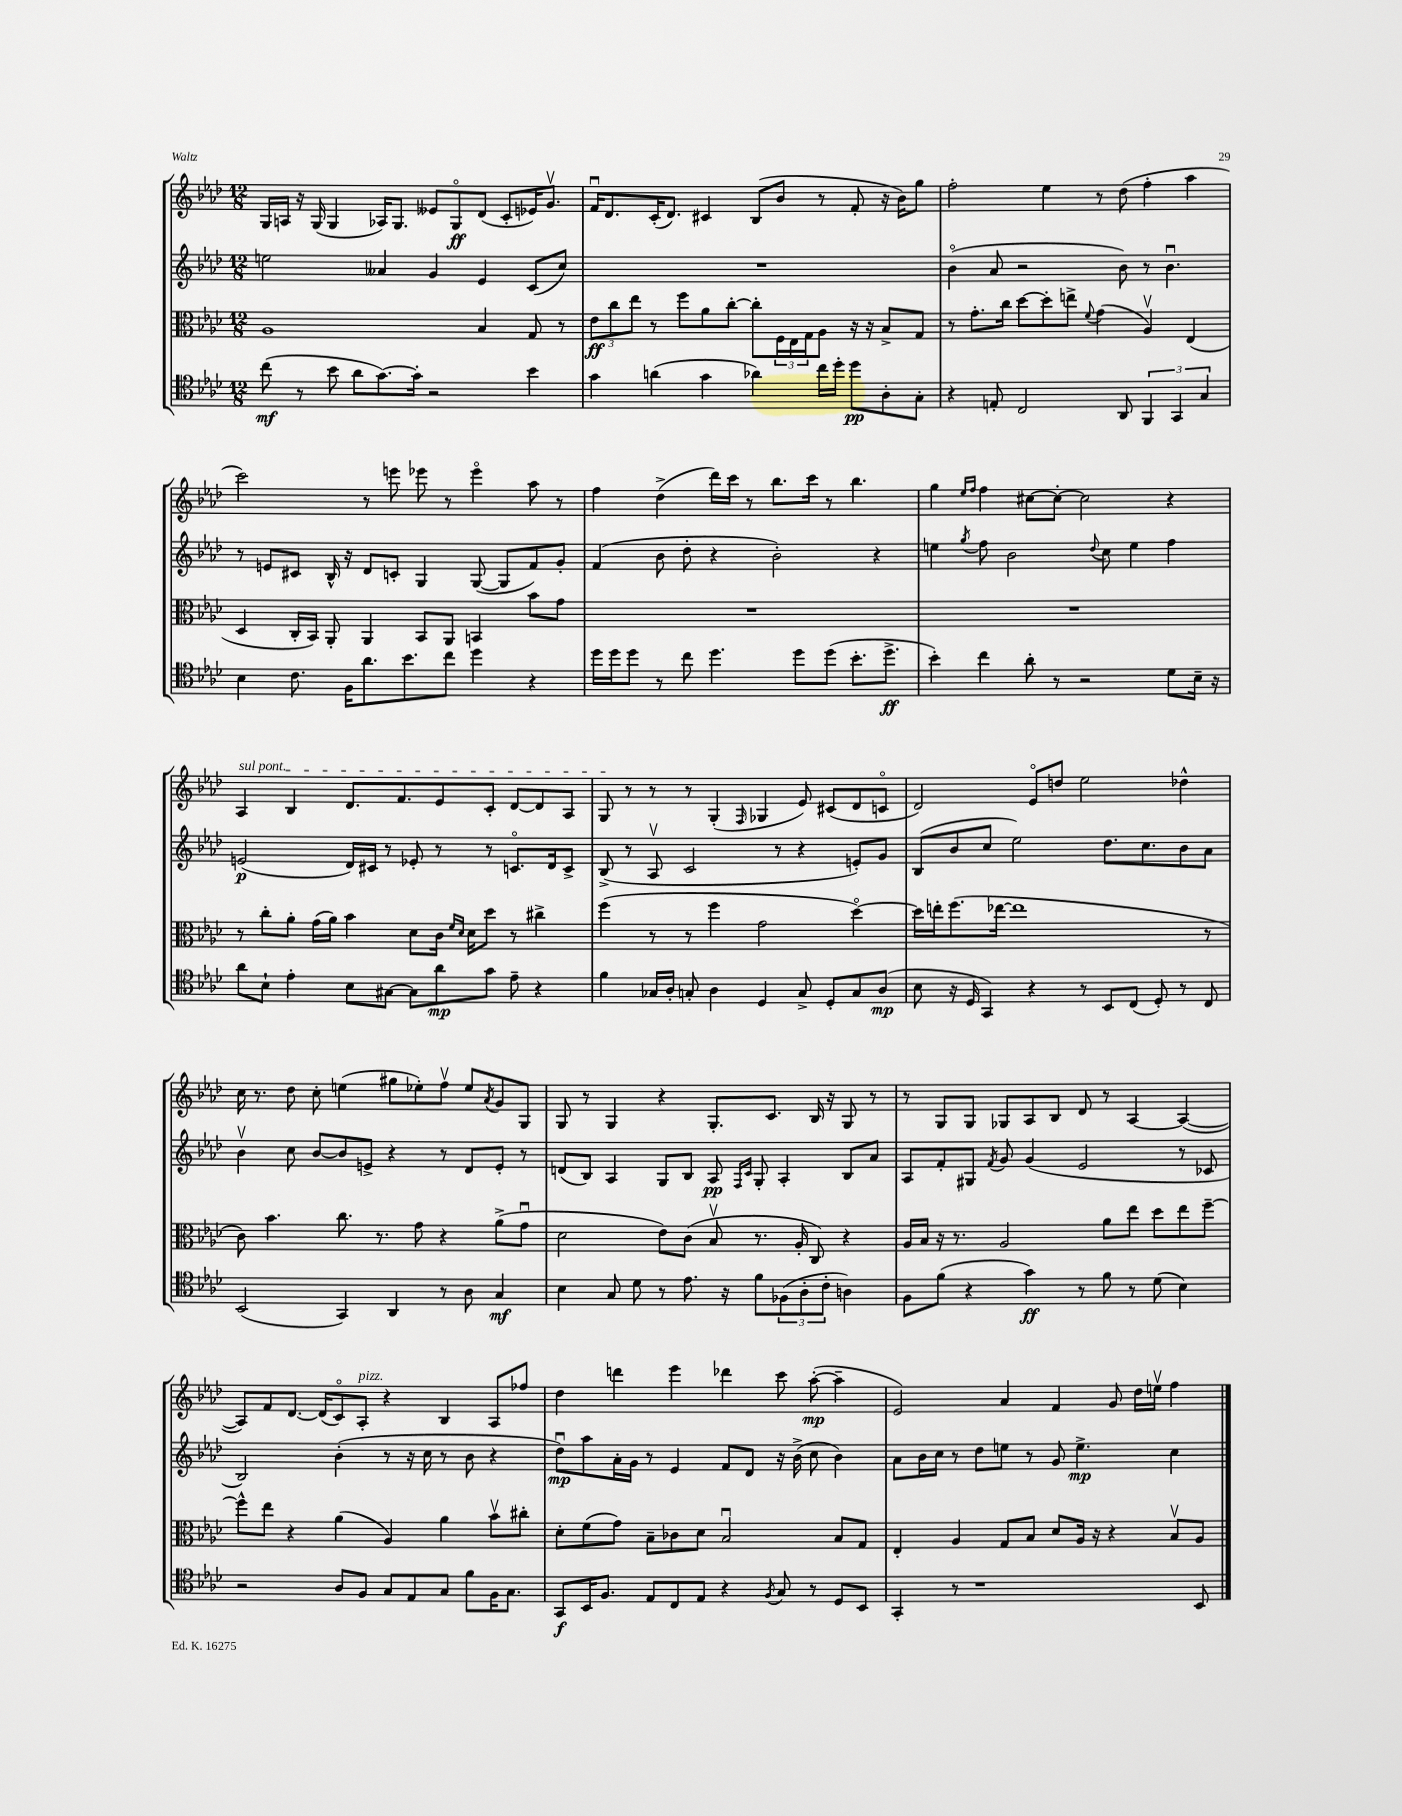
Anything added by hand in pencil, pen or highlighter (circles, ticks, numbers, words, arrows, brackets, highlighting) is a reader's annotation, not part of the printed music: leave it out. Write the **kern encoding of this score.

**kern	**dynam	**kern	**dynam	**kern	**dynam	**kern	**dynam
*part4	*part4	*part3	*part3	*part2	*part2	*part1	*part1
*staff4	*staff4	*staff3	*staff3	*staff2	*staff2	*staff1	*staff1
*clefC4	*	*clefC3	*	*clefG2	*	*clefG2	*
*k[b-e-a-d-]	*	*k[b-e-a-d-]	*	*k[b-e-a-d-]	*	*k[b-e-a-d-]	*
*M12/8	*	*M12/8	*	*M12/8	*	*M12/8	*
=102	=102	=102	=102	=102	=102	=102	=102
(8cc\	mf	1A-	.	2een\	.	16G/LL	.
.	.	.	.	.	.	16An/JJ	.
8r	.	.	.	.	.	16r	.
.	.	.	.	.	.	(16G/	.
8b-\	.	.	.	.	.	4G/	.
8a-\L	.	.	.	.	.	.	.
[8.g\)	.	.	.	4a--X/	.	16A-X/KL)	.
.	.	.	.	.	.	8.G/J	.
16g'\Jk]	.	.	.	.	.	.	.
2r	.	.	.	4g/	.	8e--X/L	.
.	.	.	.	.	.	8G/	ff
.	.	4B-/	.	4e-/	.	(8d-/J	.
.	.	.	.	.	.	8c'/L	.
4b-\	.	8G/	.	(8c/L	.	16e-X/K)	.
.	.	.	.	.	.	8.gv/J	.
.	.	8r	.	8cc/J)	.	.	.
=103	=103	=103	=103	=103	=103	=103	=103
4g\	.	12e-\L	ff	1.r	.	16fu/KL	.
.	.	.	.	.	.	8.d-/	.
.	.	12cc\	.	.	.	.	.
.	.	12ee-\J	.	.	.	.	.
(4an\	.	8r	.	.	.	(16c'/K	.
.	.	.	.	.	.	8.d-/J)	.
.	.	8ff\L	.	.	.	.	.
4g\	.	8a-\	.	.	.	4c#X/	.
.	.	[8cc'\J	.	.	.	.	.
4a-X\)	.	8cc'\L]	.	.	.	(8B-/L	.
.	.	24F\L	.	.	.	8b-/J	.
.	.	24E-\	.	.	.	.	.
.	.	24G\J	.	.	.	.	.
16cc\LL	.	8A-\J	.	.	.	8r	.
16dd-'\JJ	.	.	.	.	.	.	.
8dd-\L	pp	16r	.	.	.	8f'/	.
.	.	16r	.	.	.	.	.
8A-'\	.	8B-^/L	.	.	.	16r	.
.	.	.	.	.	.	16b-\KL)	.
8G'\J	.	8G/J	.	.	.	8gg\J	.
=104	=104	=104	=104	=104	=104	=104	=104
4r	.	8r	.	(4b-\	.	2ff'\	.
.	.	8.g'\L	.	.	.	.	.
8En'/	.	.	.	8a-/	.	.	.
.	.	16cc\Jk	.	.	.	.	.
2C/	.	[8dd-\L	.	2r	.	.	.
.	.	8dd-'\]	.	.	.	4ee-\	.
.	.	8een^\J	.	.	.	.	.
.	.	8qqf/	.	.	.	.	.
.	.	(4g\	.	.	.	8r	.
8AA-/	.	.	.	8b-\)	.	(8dd-\	.
6FF/	.	4A-v/)	.	8r	.	4ff'\	.
.	.	.	.	4.b-u\	.	.	.
6GG/	.	.	.	.	.	.	.
.	.	(4E-/	.	.	.	4aa-\	.
6G/	.	.	.	.	.	.	.
!!LO:LB:g=z
=105	=105	=105	=105	=105	=105	=105	=105
4B-\	.	4D-/	.	8r	.	2ccc\)	.
.	.	.	.	8en/L	.	.	.
8.c\	.	16C'/LL	.	8c#X/J	.	.	.
.	.	16BB-/JJ)	.	.	.	.	.
.	.	8AA-'/	.	16B-^^/	.	.	.
16F\KL	.	.	.	16r	.	.	.
8.a-\	.	4AA-/	.	8d-/L	.	8r	.
.	.	.	.	8cn'/J	.	8eeen\	.
8.b-\	.	.	.	.	.	.	.
.	.	8BB-/L	.	4G/	.	8eee-X\	.
8cc\J	.	8AA-/J	.	.	.	8r	.
4dd-\	.	4BBn/	.	([8G/	.	4eee-\	.
.	.	.	.	8G/L]	.	.	.
4r	.	8b-\L	.	8f/)	.	8aa-\	.
.	.	8g\J	.	8g'/J	.	8r	.
=106	=106	=106	=106	=106	=106	=106	=106
16dd-\LL	.	1.r	.	(4f/	.	4ff\	.
16dd-\J	.	.	.	.	.	.	.
8dd-\J	.	.	.	.	.	.	.
8r	.	.	.	8b-\	.	(4dd-^\	.
8cc\	.	.	.	8dd-'\	.	.	.
4.dd-\	.	.	.	4r	.	16ddd-\LL)	.
.	.	.	.	.	.	16ccc\JJ	.
.	.	.	.	.	.	8r	.
.	.	.	.	2b-'\)	.	8.bb-\L	.
8dd-\L	.	.	.	.	.	.	.
.	.	.	.	.	.	16ccc\Jk	.
(8dd-\J	.	.	.	.	.	8r	.
8.b-'\L	.	.	.	.	.	4.bb-\	.
.	.	.	.	4r	.	.	.
8.dd-^\J	ff	.	.	.	.	.	.
=107	=107	=107	=107	=107	=107	=107	=107
4b-'\)	.	1.r	.	4een\	.	4gg\	.
.	.	.	.	.	.	16qqee-/LL	.
.	.	.	.	8qgg/	.	16qqff/JJ	.
4cc\	.	.	.	8ff\	.	4ff\	.
.	.	.	.	2b-\	.	.	.
8a-'\	.	.	.	.	.	[8cc#X\L	.
8r	.	.	.	.	.	8cc#'\J_	.
2r	.	.	.	.	.	2cc#\]	.
.	.	.	.	8qqdd-/	.	.	.
.	.	.	.	8cc\	.	.	.
.	.	.	.	4ee\	.	.	.
8d-\L	.	.	.	4ff\	.	4r	.
16B-~\Jk	.	.	.	.	.	.	.
16r	.	.	.	.	.	.	.
!!LO:LB:g=z
=108	=108	=108	=108	=108	=108	=108	=108
!	!	!	!	!	!	!LO:TX:a:i:t=sul pont.	!
8a-\L	.	8r	.	(2en/	p	4A-/	.
8B-`\J	.	8cc'\L	.	.	.	.	.
4e-'\	.	8a-'\J	.	.	.	4B-/	.
.	.	(16g\LL	.	.	.	.	.
.	.	16a-\JJ)	.	.	.	.	.
8B-\L	.	4b-\	.	16d-/LL)	.	8.d-/L	.
.	.	.	.	16c#X/JJ	.	.	.
[8G#X\J	.	.	.	8r	.	.	.
.	.	.	.	.	.	8.f/	.
8G#\L]	.	8d-\L	.	8e-X'/	.	.	.
8a-\	mp	16c\Jk	.	8r	.	8e-/	.
.	.	16qqf/LL	.	.	.	.	.
.	.	16qqd-/JJ	.	.	.	.	.
.	.	16d-\KL	.	.	.	.	.
8g\J	.	8dd-\J	.	8r	.	8c'/J	.
8e-~\	.	8r	.	8.cn/L	.	[8d-/L	.
4r	.	4cc#X^\	.	.	.	8d-/]	.
.	.	.	.	16d-/k	.	.	.
.	.	.	.	8c^/J	.	8A-/J	.
=109	=109	=109	=109	=109	=109	=109	=109
4f\	.	(4ff\	.	(8B-^/	.	8G/	.
.	.	.	.	8r	.	8r	.
16G-X/LL	.	8r	.	8A-v/	.	8r	.
16A-'/JJ	.	.	.	.	.	.	.
8Gn'/	.	8r	.	2c/	.	8r	.
4A-\	.	4ff\	.	.	.	(4G'/	.
.	.	.	.	.	.	16qqF/	.
4D-/	.	2g\	.	.	.	4G-X/	.
.	.	.	.	8r	.	.	.
8G^/	.	.	.	4r	.	8e-/)	.
8D-'/L	.	.	.	.	.	(8c#X/L	.
8G/	.	[4dd-\)	.	8en'/L)	.	8d-/	.
(8A-/J	mp	.	.	8g/J	.	8cn/J	.
=110	=110	=110	=110	=110	=110	=110	=110
8B-\	.	16dd-\LL]	.	(8B-/L	.	2d-/)	.
.	.	16een'\J	.	.	.	.	.
16r	.	(8.ff\	.	8b-/	.	.	.
16D-/	.	.	.	.	.	.	.
4GG/)	.	.	.	8cc/J	.	.	.
.	.	[16ee-X\Jk	.	.	.	.	.
.	.	1ee-]	.	2ee-\)	.	.	.
4r	.	.	.	.	.	8e-/L	.
.	.	.	.	.	.	8ddn/J	.
8r	.	.	.	.	.	2ee-\	.
8BB-/L	.	.	.	8.dd-\L	.	.	.
(8C/J	.	.	.	.	.	.	.
.	.	.	.	8.cc\	.	.	.
8D-'/)	.	.	.	.	.	.	.
8r	.	.	.	8b-\	.	4dd-X^^\	.
8C/	.	8r	.	8a-\J	.	.	.
!!LO:LB:g=z
=111	=111	=111	=111	=111	=111	=111	=111
(2BB-/	.	8c\)	.	4b-v\	.	16cc\	.
.	.	.	.	.	.	8.r	.
.	.	4.b-\	.	.	.	.	.
.	.	.	.	8cc\	.	8dd-\	.
.	.	.	.	[8b-/L	.	8cc'\	.
4GG/)	.	8.cc\	.	8b-/]	.	(4een\	.
.	.	.	.	8en^/J	.	.	.
.	.	8.r	.	.	.	.	.
4AA-/	.	.	.	4r	.	8gg#X\L	.
.	.	8g\	.	.	.	8ee-X'\)	.
8r	.	4r	.	8r	.	8ffv\J	.
8A-\	.	.	.	8d-/L	.	8ee-/L	.
.	.	.	.	.	.	8qa-/	.
4G/	mf	(8a-^\L	.	8e'/J	.	8g/	.
.	.	8gu\J	.	8r	.	8G/J	.
=112	=112	=112	=112	=112	=112	=112	=112
4B-\	.	2d-\	.	(8dn/L	.	8G/	.
.	.	.	.	8B-/J)	.	8r	.
8G/	.	.	.	4A-/	.	4G/	.
8d-\	.	.	.	.	.	.	.
8r	.	8e-\L)	.	8G/L	.	4r	.
8.e-\	.	(8c\J	.	8B-/J	.	.	.
.	.	8B-v/	.	8A-/	pp	8.G'/L	.
16r	.	.	.	.	.	.	.
.	.	.	.	16qqF/LL	.	.	.
.	.	.	.	16qqc/JJ	.	.	.
8f\L	.	8.r	.	8G'/	.	.	.
.	.	.	.	.	.	8.c/J	.
(12F-X\	.	.	.	4A-'/	.	.	.
.	.	16A-'/	.	.	.	.	.
12A-'\	.	.	.	.	.	.	.
.	.	8C/)	.	.	.	16B-/	.
12c'\J	.	.	.	.	.	.	.
.	.	.	.	.	.	16r	.
4An\)	.	4r	.	8B-/L	.	8G/	.
.	.	.	.	8a-/J	.	8r	.
=113	=113	=113	=113	=113	=113	=113	=113
8F\L	.	16A-/LL	.	8A-/L	.	8r	.
.	.	16B-/JJ	.	.	.	.	.
(8f\J	.	16r	.	8f'/	.	8G/L	.
.	.	8.r	.	.	.	.	.
4r	.	.	.	8G#X/J	.	8G/J	.
.	.	.	.	8qf/	.	.	.
.	.	2A-/	.	8g/	.	8G-X/L	.
4g\)	ff	.	.	(4g/	.	8A-/	.
.	.	.	.	.	.	8B-/J	.
8r	.	.	.	2e-/	.	8d-/	.
8f\	.	8a-\L	.	.	.	8r	.
8r	.	8ee-\J	.	.	.	[4A-/	.
(8d-\	.	8dd-\L	.	.	.	.	.
4B-\)	.	8ee-\	.	8r	.	(4A-/_	.
.	.	[8ff~\J	.	8c-X/	.	.	.
!!LO:LB:g=z
=114	=114	=114	=114	=114	=114	=114	=114
2r	.	8ff^^\L]	.	2B-/)	.	8A-/L])	.
.	.	8ee-\J	.	.	.	8f/	.
.	.	4r	.	.	.	[8.d-/J	.
.	.	.	.	.	.	(16d-/KL]	.
8A-/L	.	(4a-\	.	(4b-'\	.	8c/)	.
!	!	!	!	!	!	!LO:TX:a:i:t=pizz.	!
8F/J	.	.	.	.	.	8A-'/J	.
8G/L	.	4A-/)	.	8r	.	4r	.
8E-/	.	.	.	16r	.	.	.
.	.	.	.	16cc\	.	.	.
8G/J	.	4a-\	.	8r	.	4B-/	.
8f\L	.	.	.	8b-\	.	.	.
16F\K	.	8b-v\L	.	4r	.	8A-/L	.
8.G\J	.	.	.	.	.	.	.
.	.	8cc#X'\J	.	.	.	8ff-X/J	.
=115	=115	=115	=115	=115	=115	=115	=115
8GG/L	f	8d-'\L	.	8dd-u\L)	mp	4dd-\	.
16BB-/K	.	(8f\	.	8aa-\	.	.	.
8.F/J	.	.	.	.	.	.	.
.	.	8g\J)	.	16a-'\L	.	4dddn\	.
.	.	.	.	16g\JJ	.	.	.
8E-/L	.	8B-~\L	.	8r	.	.	.
8C/	.	8c-X\	.	4e-/	.	4eee-\	.
8E-/J	.	8d-\J	.	.	.	.	.
4r	.	2B-u/	.	8f/L	.	4ddd-X\	.
.	.	.	.	8d-/J	.	.	.
8qF/	.	.	.	.	.	.	.
8G/	.	.	.	16r	.	8ccc\	.
.	.	.	.	(16b-^\	.	.	.
8r	.	.	.	8cc\	.	([8aa-'\	mp
8D-/L	.	8B-/L	.	4b-\)	.	4aa-~\]	.
8BB-/J	.	8G/J	.	.	.	.	.
=116	=116	=116	=116	=116	=116	=116	=116
4GG'/	.	4E-'/	.	8a-\L	.	2e-/)	.
.	.	.	.	16b-\L	.	.	.
.	.	.	.	16cc\JJ	.	.	.
8r	.	4A-/	.	8r	.	.	.
1r	.	.	.	8dd-\L	.	.	.
.	.	8G/L	.	8een\J	.	4a-/	.
.	.	8B-/J	.	8r	.	.	.
.	.	8d-/L	.	8g/	.	4f/	.
.	.	16A-/Jk	.	4.ee^\	mp	.	.
.	.	16r	.	.	.	.	.
.	.	4r	.	.	.	8g/	.
.	.	.	.	.	.	16dd-\LL	.
.	.	.	.	.	.	16eenv\JJ	.
.	.	8B-v/L	.	4cc\	.	4ff\	.
8BB-/	.	8A-/J	.	.	.	.	.
==	==	==	==	==	==	==	==
*-	*-	*-	*-	*-	*-	*-	*-
